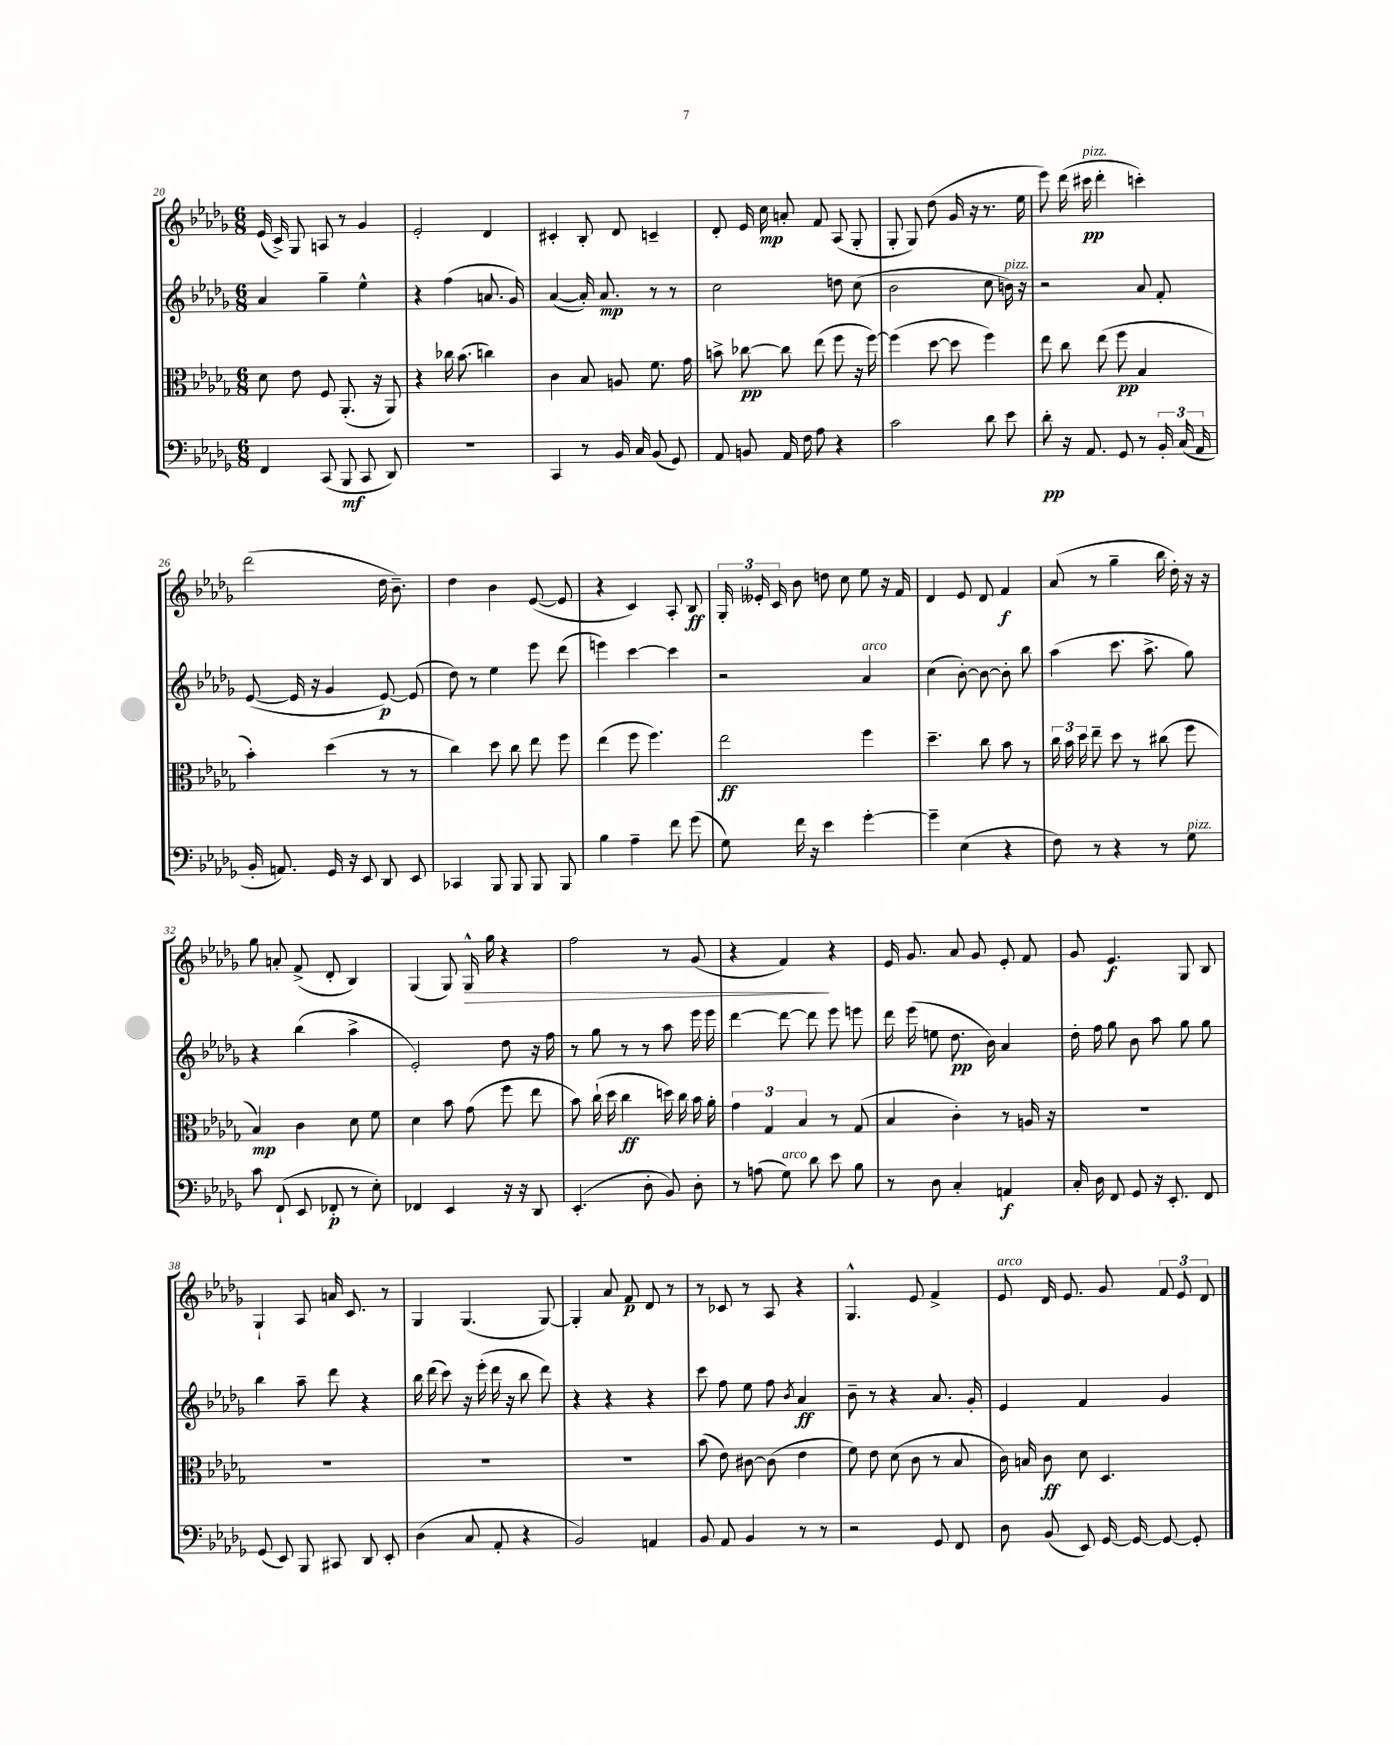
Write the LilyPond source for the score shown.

<<
\new StaffGroup <<
\new Staff = "s0" {
    \clef treble \key des \major \numericTimeSignature \time 6/8
    \autoBeamOff ees'16( c'16->) ges8 a8 r8 ges'4 |
    ees'2-. des'4 |
    cis'4-. bes8-. des'8 c'4-- |
    des'8-. ees'16 c''16\mp a'8-. f'8 aes8( ges8-. |
    ges8-. ges8) des''8( ges'16 r16 r8. ees''16 |
    ees'''8) des'''16( cis'''16\pp^\markup { \italic "pizz." } des'''4-. c'''4-.) |
    des'''2( des''16 bes'8.--) |
    des''4 bes'4 ees'8~( ees'8 |
    r4 c'4) aes8-. bes8\ff |
    \tuplet 3/2 { ges16-. eeses'16-. c'16 } bes'8 d''8 c''8 ees''8 r16 f'16 |
    des'4 ees'8 des'8 f'4\f |
    aes'8( r8 ges''4-- bes''16 des''16-.) r16 r16 |
    ges''8 a'8-. f'8->( des'8-. bes4) |
    ges4( ges8) ges16-^\> ges''16 r4 |
    f''2 r8 ges'8( |
    r4 f'4\!) r4 |
    ees'16 ges'8. aes'8 ges'8 ees'8-. f'8 |
    ges'8 ees'4.\f ges8 bes8 |
    ges4-! aes8 a'16 c'8. r8 |
    ges4 ges4.( ges8~) |
    ges4-. aes'8 f'8\p des'8 r8 |
    r8 ces'8 r8 aes8 r4 |
    ges4.-^ ees'8 f'4-> |
    ees'8^\markup { \italic "arco" } des'16 ees'8. ges'8 \tuplet 3/2 { f'8 ees'8 des'8 } \bar "|." |
}
\new Staff = "s1" {
    \clef treble \key des \major \numericTimeSignature \time 6/8
    \autoBeamOff aes'4 ges''4-- ees''4-^ |
    r4 f''4( a'8. ges'16) |
    aes'4~( aes'16-.) aes'8.\mp r8 r8 |
    c''2 d''8 c''8( |
    bes'2 c''8 b'16^\markup { \italic "pizz." }) r16 |
    r2 aes'8 f'8-. |
    ees'8~( ees'16 r16 ges'4 ees'8~\p) ees'8( |
    des''8) r8 ees''4 ees'''8 des'''8( |
    e'''4) c'''4~ c'''4 |
    r2 aes'4^\markup { \italic "arco" } |
    c''4( bes'8~-.) bes'8~ bes'8-. bes''8 |
    aes''4( c'''8. aes''8.-> ges''8) |
    r4 bes''4( aes''4-> |
    ees'2-.) des''8 r16 f''16 |
    r8 ges''8 r8 r8 aes''8 ees'''16 ees'''16 |
    des'''4~ des'''8~ des'''8 ees'''8 e'''8 |
    des'''16 ees'''16( e''8 des''8.\pp bes'16) aes'4 |
    des''16-. f''16 ges''8 bes'8 aes''8 ges''8 ges''8 |
    bes''4 aes''8-- des'''8 r4 |
    bes''16 des'''16( c'''8) r16 ees'''16-.( des'''16 r16 bes''8 des'''8) |
    r4 r4 r4 |
    c'''8 f''8 ees''8 f''8 \acciaccatura { bes'8 } aes'4\ff |
    bes'8-- r8 r4 aes'8. ges'16-. |
    ees'4 f'4 ges'4 \bar "|." |
}
\new Staff = "s2" {
    \clef alto \key des \major \numericTimeSignature \time 6/8
    \autoBeamOff des'8 ees'8 f8 aes,8.-.( r16 aes,8) |
    r4 ces''16 bes'8.( c''4) |
    c'4 bes8 a8 f'8. ges'16 |
    b'8-> ces''8~\pp ces''8 ees''8( f''8 r16 f''16~) |
    f''4( des''8~ des''8 f''4) |
    ees''8 c''8 ees''8( f''8\pp bes4 |
    bes'4-.) des''4( r8 r8 |
    c''4) des''8 c''8 ees''8 f''8 |
    ees''4( f''8 f''4.) |
    ees''2\ff f''4 |
    des''4.-- c''8 bes'8 r8 |
    \tuplet 3/2 { c''16 bes'16 des''16 } ees''8-- des''8 r8 cis''8( f''8 |
    bes4\mp) c'4 des'8 f'8 |
    des'4 bes'8 ges'8( f''8 ees''8 |
    bes'8) c''16-!( des''16 c''4\ff d''16) c''16 bes'16 aes'16-. |
    \tuplet 3/2 { ges'4 ges4 bes4 } r8 ges8( |
    bes4 c'4-.) r8 a16 r16 |
    R2. |
    R2. |
    R2. |
    R2. |
    bes'8( ees'8) cis'8~ cis'8( ees'4 |
    f'8) ees'8 des'8( c'8 r8 bes8 |
    c'16) b16 c'8\ff des'8 des4. \bar "|." |
}
\new Staff = "s3" {
    \clef bass \key des \major \numericTimeSignature \time 6/8
    \autoBeamOff f,4 c,8( bes,,8\mf c,8 des,8) |
    R2. |
    c,4 r8 bes,16 c16 bes,8( ges,8) |
    aes,8 b,8 aes,16 f16 aes8 r4 |
    c'2 des'8 ees'8 |
    des'8-.\pp r16 aes,8. ges,8 r8 \tuplet 3/2 { bes,16-. c16( aes,16 } |
    bes,16-. a,8.) ges,16 r16 ees,8 des,8 ees,8 |
    ces,4 bes,,8 bes,,8 bes,,8 bes,,8 |
    bes4 aes4-- f'8 ges'8( |
    ges8) f'16 r16 ees'4 ges'4~-. |
    ges'4-- ees4( r4 |
    f8) r8 r4 r8 ges8^\markup { \italic "pizz." } |
    c'8 f,8-!( ees,8 fes,8-.\p r8 ees8-.) |
    fes,4 ees,4 r16 r16 des,8 |
    ees,4.-.( des8-. bes,8) des8-. |
    r8 a8( ges8^\markup { \italic "arco" }) des'8 ees'8 bes8 |
    r8 des8 c4-. a,4\f |
    c16-. des16 f,8 ges,8 r16 ees,8.-. f,8 |
    ges,8( ees,8) bes,,8 cis,8 des,8 ees,8-. |
    des4( c8 aes,8-. r4 |
    bes,2) a,4 |
    bes,8 aes,8 bes,4 r8 r8 |
    r2 ges,8 f,8 |
    des8 bes,8( ees,8) ges,16~ ges,16~ ges,8~ ges,8-. \bar "|." |
}
>>
>>
\layout { \context { \Score currentBarNumber = #20 } }
